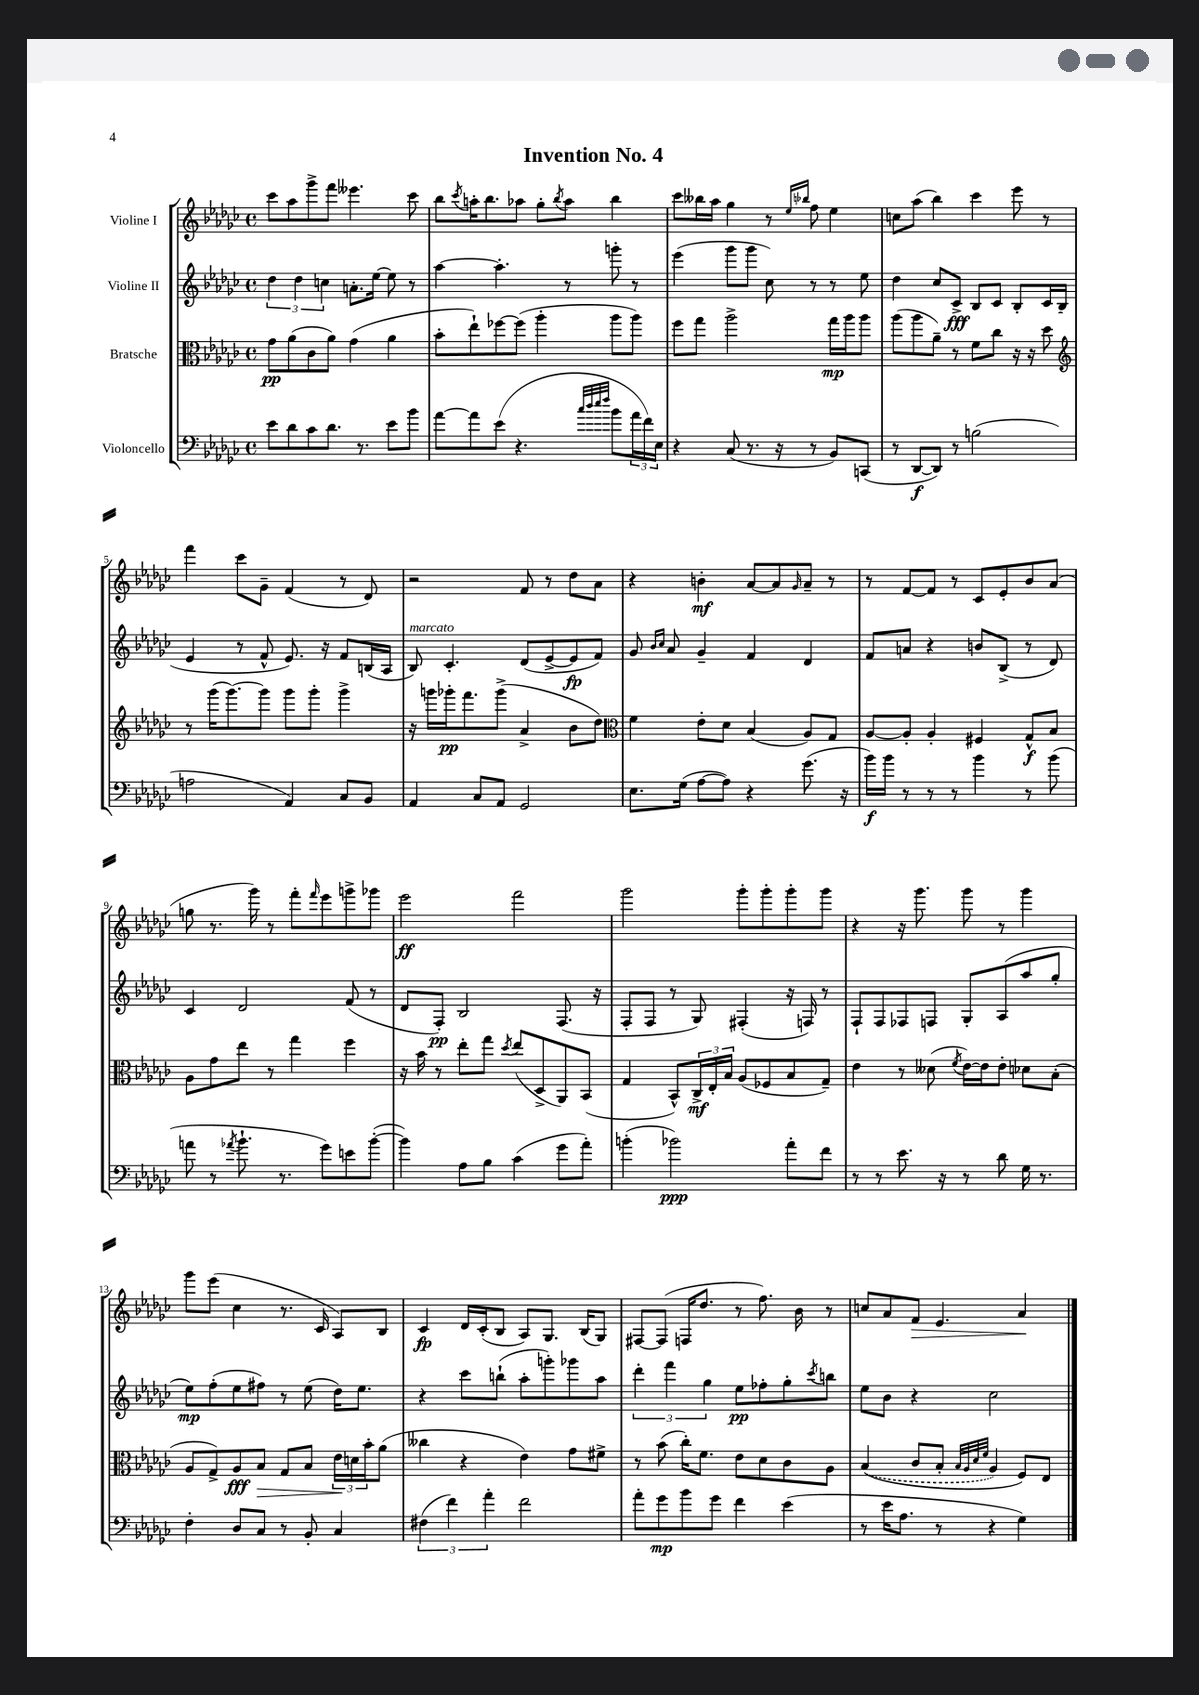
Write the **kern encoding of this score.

**kern	**dynam	**kern	**dynam	**kern	**dynam	**kern	**dynam
*part4	*part4	*part3	*part3	*part2	*part2	*part1	*part1
*staff4	*staff4	*staff3	*staff3	*staff2	*staff2	*staff1	*staff1
*I"Violoncello	*	*I"Bratsche	*	*I"Violine II	*	*I"Violine I	*
*clefF4	*	*clefC3	*	*clefG2	*	*clefG2	*
*k[b-e-a-d-g-c-]	*	*k[b-e-a-d-g-c-]	*	*k[b-e-a-d-g-c-]	*	*k[b-e-a-d-g-c-]	*
*M4/4	*	*M4/4	*	*M4/4	*	*M4/4	*
*met(c)	*	*met(c)	*	*met(c)	*	*met(c)	*
=1	=1	=1	=1	=1	=1	=1	=1
8e-\L	.	8g-\L	pp	6dd-\	.	8ccc-\L	.
8d-\	.	(8a-\	.	.	.	8aa-\	.
.	.	.	.	6dd-\	.	.	.
8c-\	.	8c-\	.	.	.	8ggg-^\	.
.	.	.	.	6ccn\	.	.	.
8.d-\J	.	8a-\J)	.	.	.	8fff\J	.
.	.	(4g-\	.	8.an'\L	.	4.eee--X\	.
8.r	.	.	.	.	.	.	.
.	.	.	.	[16ee-\Jk	.	.	.
8e-\L	.	4a-\	.	8ee-\]	.	.	.
8b-\J	.	.	.	8r	.	8ccc-\	.
=2	=2	=2	=2	=2	=2	=2	=2
[8a-\L	.	8b-'\L	.	[4aa-\	.	8bb-\L	.
.	.	.	.	.	.	8qccc-/	.
8a-\]	.	8ee-`\)	.	.	.	16aan'\K	.
.	.	.	.	.	.	8.bb-\	.
(8e-\J	.	[8ff-X\	.	4.aa-'\]	.	.	.
4.r	.	(8ff-\J]	.	.	.	8aa-X\J	.
.	.	4aa-'\	.	.	.	8gg-'\L	.
.	.	.	.	.	.	8qbb-/	.
.	.	.	.	8r	.	8aa-\J	.
32qqcc-/LLL	.	.	.	.	.	.	.
32qqdd-/	.	.	.	.	.	.	.
32qqee-/	.	.	.	.	.	.	.
32qqff/JJJ	.	.	.	.	.	.	.
8b-\L	.	8aa-\L	.	8gggn'\	.	4bb-\	.
24a-\L	.	8aa-\J)	.	8r	.	.	.
24f\)	.	.	.	.	.	.	.
24E-\JJ	.	.	.	.	.	.	.
=3	=3	=3	=3	=3	=3	=3	=3
4r	.	8ff\L	.	(4eee-\	.	8ccc-\L	.
.	.	8gg-\J	.	.	.	16bb--X\L	.
.	.	.	.	.	.	16aa-\JJ	.
(8C-/	.	2aa-^\	.	8ggg-\L	.	4gg-\	.
8.r	.	.	.	8ggg-\J	.	.	.
.	.	.	.	8cc-\)	.	8r	.
16r	.	.	.	.	.	.	.
.	.	.	.	.	.	16qqee-/LL	.
.	.	.	.	.	.	16qqbb-X/JJ	.
8r	.	.	.	8r	.	8ff\	.
8BB-/L)	.	16gg-\LL	mp	8r	.	4ee-\	.
.	.	16aa-\J	.	.	.	.	.
(8CCn/J	.	8aa-\J	.	8ee-\	.	.	.
=4	=4	=4	=4	=4	=4	=4	=4
8r	.	(8aa-\L	.	4dd-\	.	8ccn\L	.
[8DD-/L	f	8aa-\	.	.	.	(8aa-\J	.
8DD-/J])	.	8a-~\J)	.	8cc-/L	.	4bb-\)	.
8r	.	8r	.	8c-^/J	fff	.	.
(2Bn\	.	8f\L	.	8B-/L	.	4ccc-\	.
.	.	8cc-\J	.	8c-/J	.	.	.
.	.	16r	.	8B-'/L	.	8eee-\	.
.	.	16r	.	.	.	.	.
.	.	8dd-\	.	16c-/L	.	8r	.
.	.	.	.	(16B-/JJ	.	.	.
!!LO:LB:g=z
=5	=5	=5	=5	=5	=5	=5	=5
*	*	*clefG2	*	*	*	*	*
2An\	.	8r	.	4e-/	.	4fff\	.
.	.	(16ggg-\KL	.	.	.	.	.
.	.	[8.ggg-\)	.	.	.	.	.
.	.	.	.	8r	.	8ccc-\L	.
.	.	8ggg-\J]	.	8f^^/	.	8g-~\J	.
4AA-/)	.	8ggg-\L	.	8.e-/)	.	(4f/	.
.	.	8ggg-'\J	.	.	.	.	.
.	.	.	.	16r	.	.	.
8C-/L	.	4ggg-^\	.	8f/L	.	8r	.
8BB-/J	.	.	.	(16Bn/L	.	8d-/)	.
.	.	.	.	16A-/JJ	.	.	.
=6	=6	=6	=6	=6	=6	=6	=6
!	!	!	!	!LO:TX:a:i:t=marcato	!	!	!
4AA-/	.	16r	.	8B-/)	.	2r	.
.	.	16gggn\LL	.	.	.	.	.
.	.	16ggg-X'\J	pp	4.c-'/	.	.	.
.	.	8.fff\	.	.	.	.	.
8C-/L	.	.	.	.	.	.	.
8AA-/J	.	(8ggg-^\J	.	.	.	.	.
2GG-/	.	4a-^/	.	(8d-/L	.	8f/	.
.	.	.	.	[8e-^/	.	8r	.
.	.	8b-\L	.	8e-/]	fp	8dd-\L	.
.	.	8dd-\J)	.	8f/J)	.	8a-\J	.
=7	=7	=7	=7	=7	=7	=7	=7
*	*	*clefC3	*	*	*	*	*
8.E-\L	.	4f\	.	8g-/	.	4r	.
.	.	.	.	16qqb-/LL	.	.	.
.	.	.	.	16qqcc-/JJ	.	.	.
.	.	.	.	8a-/	.	.	.
(16G-\Jk	.	.	.	.	.	.	.
[8A-\L	.	8e-'\L	.	4g-~/	.	4bn'\	mf
8A-\J])	.	8d-\J	.	.	.	.	.
4r	.	(4B-/	.	4f/	.	[8a-/L	.
.	.	.	.	.	.	8a-/]	.
.	.	.	.	.	.	16qqg-/	.
(8.g-\	.	8A-/L)	.	4d-/	.	8a-~/J	.
.	.	8G-/J	.	.	.	8r	.
16r	.	.	.	.	.	.	.
=8	=8	=8	=8	=8	=8	=8	=8
16b-\LL)	f	[8A-/L	.	8f/L	.	8r	.
16b-\JJ	.	.	.	.	.	.	.
8r	.	8A-'/J]	.	8an/J	.	[8f/L	.
8r	.	4A-'/	.	4r	.	8f/J]	.
8r	.	.	.	.	.	8r	.
4b-\	.	4F#X/	.	8bn/L	.	8c-/L	.
.	.	.	.	(8B-^/J	.	8e-'/	.
8r	.	8G-^^/L	f	8r	.	8b-/	.
(8b-\	.	8B-/J	.	8d-/)	.	(8a-/J	.
!!LO:LB:g=z
=9	=9	=9	=9	=9	=9	=9	=9
8an\	.	8A-\L	.	4c-/	.	8ggn\	.
8r	.	8g-\	.	.	.	8.r	.
8qa-X/	.	.	.	.	.	.	.
8.b-`\	.	8ee-\J	.	2d-/	.	.	.
.	.	.	.	.	.	16ggg-\)	.
.	.	8r	.	.	.	8r	.
8.r	.	.	.	.	.	.	.
.	.	4gg-\	.	.	.	8fff'\L	.
.	.	.	.	.	.	16qqfff/	.
8g-\L)	.	.	.	.	.	8eee-\	.
8en\	.	4ff\	.	(8f/	.	8gggn^\	.
([8b-'\J	.	.	.	8r	.	8ggg-X\J	.
=10	=10	=10	=10	=10	=10	=10	=10
4b-\])	.	16r	.	8d-/L	.	2eee-\	ff
.	.	16b-\	.	.	.	.	.
.	.	8r	.	8F'/J)	pp	.	.
8A-\L	.	8ee-'\L	.	2B-/	.	.	.
8B-\J	.	8gg-\J	.	.	.	.	.
.	.	8qdd-/	.	.	.	.	.
(4c-\	.	(8ee-/L	.	.	.	2fff\	.
.	.	8D-^/	.	.	.	.	.
8g-\L	.	8AA-/)	.	(8.F/	.	.	.
8a-'\J)	.	(8BB-/J	.	.	.	.	.
.	.	.	.	16r	.	.	.
=11	=11	=11	=11	=11	=11	=11	=11
(4bn'\	.	4G-/	.	8F'/L	.	2ggg-\	.
.	.	.	.	8F/J	.	.	.
2b-X\)	ppp	8BB-^^/L)	.	8r	.	.	.
.	.	24C-^/L	mf	8G-/)	.	.	.
.	.	24E-'/	.	.	.	.	.
.	.	24B-/JJ	.	.	.	.	.
.	.	(8A-/L	.	(4F#X'/	.	8ggg-'\L	.
.	.	8F-X/	.	.	.	8ggg-'\	.
8a-'\L	.	8B-/	.	16r	.	8ggg-'\	.
.	.	.	.	16Fn/)	.	.	.
8f\J	.	8G-~/J)	.	8r	.	8ggg-\J	.
=12	=12	=12	=12	=12	=12	=12	=12
8r	.	4e-\	.	8F`/L	.	4r	.
8r	.	.	.	8F/	.	.	.
8.e-\	.	8r	.	8F-X/	.	16r	.
.	.	.	.	.	.	8.ggg-\	.
.	.	(8d--X\	.	8Fn/J	.	.	.
16r	.	.	.	.	.	.	.
.	.	8qf/	.	.	.	.	.
8r	.	[16e-\LL)	.	8G-'/L	.	8ggg-\	.
.	.	16e-\J]	.	.	.	.	.
8d-\	.	8e-'\J	.	(8A-/	.	8r	.
16G-\	.	8d-X\L	.	8aa-/	.	4ggg-\	.
8.r	.	.	.	.	.	.	.
.	.	(8B-'\J	.	8gg-'/J	.	.	.
!!LO:LB:g=z
=13	=13	=13	=13	=13	=13	=13	=13
4F'\	.	8A-/L	.	8ee-\L)	mp	8ggg-\L	.
.	.	8G-^/)	.	(8ff'\	.	(8eee-\J	.
8D-/L	.	8A-/	fff	8ee-\	.	4cc-\	.
!	!	!	!LO:HP:b	!	!	!	!
8C-/J	.	8B-/J	>	8ff#X\J)	.	.	.
8r	.	8G-/L	.	8r	.	8.r	.
8BB-'/	.	8B-/J	.	(8ee-\	.	.	.
.	.	.	.	.	.	16c-/	.
4C-/	.	24e-\LL	.	16dd-\KL)	.	8A-/L)	.
.	.	24dn\	]	.	.	.	.
.	.	.	.	8.ee-\J	.	.	.
.	.	24b-'\J	.	.	.	.	.
.	.	(8a-\J	.	.	.	8B-/J	.
=14	=14	=14	=14	=14	=14	=14	=14
(6F#X\	.	4cc--X\	.	4r	.	4c-/	fp
6f\)	.	.	.	.	.	.	.
.	.	4r	.	8ccc-\L	.	16d-/LL	.
.	.	.	.	.	.	(16c-'/J	.
6a-'\	.	.	.	.	.	.	.
.	.	.	.	(8bbn`\J	.	8B-/J	.
2f\	.	4e-\)	.	8aa-'\L	.	8A-/L)	.
.	.	.	.	8gggn'\)	.	8.G-/J	.
.	.	8g-\L	.	8ggg-X\	.	.	.
.	.	.	.	.	.	(16B-/KL	.
.	.	8f#X^\J	.	8aa-\J	.	8G-/J)	.
=15	=15	=15	=15	=15	=15	=15	=15
8a-'\L	.	8r	.	6ddd-'\	.	[8F#X/L	.
8g-\	mp	(8b-\	.	.	.	(8F#/J]	.
.	.	.	.	6fff\	.	.	.
8b-\	.	16cc-'\KL)	.	.	.	16Fn/KL	.
.	.	8.f\J	.	.	.	8.dd-/J	.
.	.	.	.	6gg-\	.	.	.
8g-\J	.	.	.	.	.	.	.
4f\	.	8e-\L	.	8ee-\L	pp	8r	.
.	.	8d-\	.	8ff-X'\	.	8.ff\)	.
(4e-\	.	8c-\	.	8gg-'\	.	.	.
.	.	.	.	.	.	16b-\	.
.	.	.	.	8qccc-/	.	.	.
.	.	8A-\J	.	8bbn\J	.	8r	.
=16	=16	=16	=16	=16	=16	=16	=16
8r	.	((4B-/	.	8ee-\L	.	8ccn/L	.
16e-\KL	.	.	.	8b-\J	.	8a-/	.
8.A-\J	.	.	.	.	.	.	.
!	!	!	!	!	!	!	!LO:HP:b
.	.	8c-/L	.	4r	.	8f/J	>
8r	.	8B-'/J	.	.	.	4.e-/	.
.	.	32qqB-/LLL	.	.	.	.	.
.	.	32qqA-/	.	.	.	.	.
.	.	32qqd-/	.	.	.	.	.
.	.	32qqf/JJJ	.	.	.	.	.
4r	.	4A-/)	.	2cc-\	.	.	.
4G-\)	.	8F/L)	.	.	.	4a-/	.
.	.	8E-/J	.	.	.	.	.
.	.	.	.	.	.	.	]
==	==	==	==	==	==	==	==
*-	*-	*-	*-	*-	*-	*-	*-
